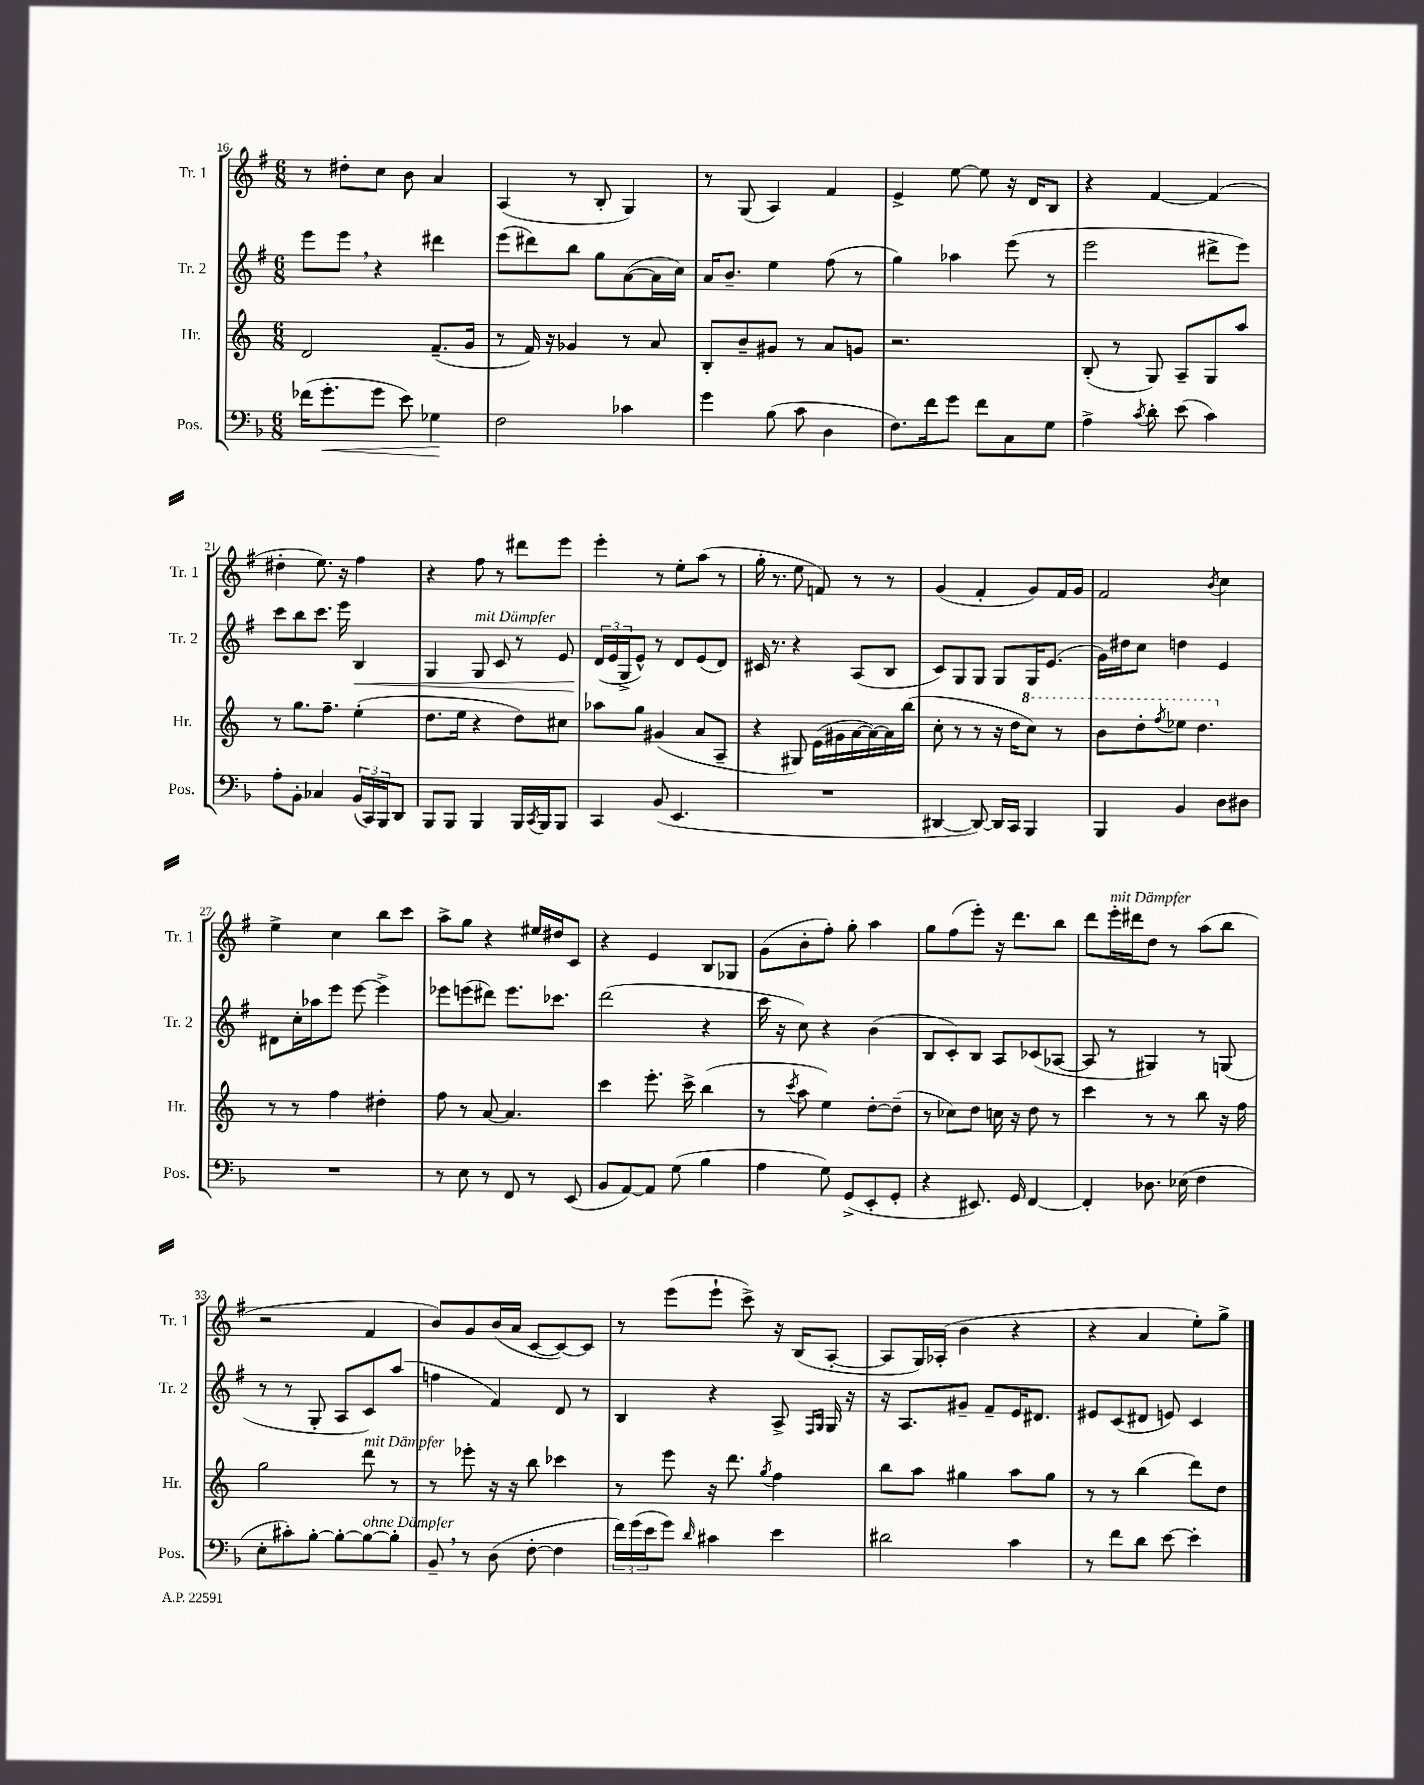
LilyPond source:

<<
\new StaffGroup <<
\new Staff = "s0" \with { instrumentName = "Tr. 1" shortInstrumentName = "Tr. 1" } {
    \clef treble \key g \major \numericTimeSignature \time 6/8
    r8 dis''8-. c''8 b'8 a'4 |
    a4( r8 b8-. g4) |
    r8 g8( a4) fis'4 |
    e'4-> e''8~ e''8 r16 d'16 b8 |
    r4 fis'4~ fis'4( |
    dis''4-. e''8.) r16 fis''4 |
    r4 fis''8 r8 dis'''8 e'''8 |
    e'''4-. r8 e''8-. a''8( r8 |
    g''16-. r8. e''8 f'8) r8 r8 |
    g'4( fis'4-. g'8) fis'16 g'16 |
    fis'2 \acciaccatura { b'8 } c''4 |
    e''4-> c''4 b''8 c'''8 |
    a''8-> g''8 r4 eis''16 dis''16 c'8 |
    r4 e'4 b8 ges8 |
    g'8( b'8-. fis''8-.) g''8-. a''4 |
    g''8 fis''8( e'''8-.) r16 d'''8. b''8 |
    d'''8 e'''16-.^\markup { \italic "mit Dämpfer" } dis'''16 d''8 r8 a''8( b''8 |
    r2 fis'4 |
    b'8) g'8 b'16( a'16 c'8~ c'8~) c'8 |
    r8 e'''8( e'''8-! c'''8->) r16 b16( a8~-. |
    a8 g16) aes16-.( b'4 r4 |
    r4 a'4 e''8-.) g''8-> \bar "|." |
}
\new Staff = "s1" \with { instrumentName = "Tr. 2" shortInstrumentName = "Tr. 2" } {
    \clef treble \key g \major \numericTimeSignature \time 6/8
    e'''8 e'''8 \breathe r4 dis'''4 |
    e'''8( dis'''8) b''8 g''8 a'8~( a'16 c''16) |
    a'16 b'8.-- e''4 fis''8( r8 |
    g''4) aes''4 e'''8( r8 |
    e'''2 dis'''8-> e'''8) |
    c'''8 b''8 c'''8. e'''16 b4\< |
    g4 g8^\markup { \italic "mit Dämpfer" } c'8 r8 e'8 |
    \tuplet 3/2 { d'16\!( e'16 g16-> } e'8-^) r8 d'8 e'8( d'8) |
    cis'16 r8. r4 a8( b8 |
    c'8) g8 g8 g8 g16 e'8.( |
    g'16) dis''16 c''8 d''4 e'4 |
    dis'8 c''16-. aes''16 e'''8 e'''8~ e'''4-> |
    ees'''8 e'''8( dis'''8) e'''8. ces'''8. |
    d'''2( r4 |
    c'''16 r16 c''8) r4 b'4( |
    b8 c'8-.) b8 a8 ces'8( aes8~ |
    aes8 r8 gis4) r8 g8( |
    r8 r8 g8-. a8 c'8) a''8( |
    f''4 fis'4) d'8 r8 |
    b4 r4 a8-> \grace { fis16 g16 } g16 r16 |
    r16 a8. gis'8-- fis'8-- e'16 dis'8. |
    eis'8 c'8( dis'8 e'8) c'4 \bar "|." |
}
\new Staff = "s2" \with { instrumentName = "Hr." shortInstrumentName = "Hr." } {
    \clef treble \key c \major \numericTimeSignature \time 6/8
    d'2 f'8.--( g'16 |
    r8 f'16) r16 ges'4 r8 a'8 |
    b8-. b'8-- gis'8 r8 a'8 g'8 |
    r2. |
    b8-.( r8 g8) a8-- g8 a''8 |
    r8 g''8. f''8.-- e''4-.( |
    d''8. e''16 r4 d''8) cis''8 |
    aes''8 g''8 gis'4( a'8 a8-- |
    r4 gis8) e'16( gis'16 a'16~ a'16~) a'16 b''16( |
    c''8-. r8 r8 r16 d''16 \ottava #1 c'''8) r8 |
    b''8 d'''8-. \acciaccatura { f'''8 } ees'''8 d'''4. \ottava #0 |
    r8 r8 f''4 dis''4-. |
    f''8 r8 a'8~ a'4. |
    c'''4 e'''8.-. c'''16-> b''4( |
    r8 \acciaccatura { c'''8 } a''8 e''4) d''8~-. d''8--( |
    r8 ces''8) d''8 c''16 r16 d''8 r8 |
    c'''4 r8 r8 b''8 r16 f''16 |
    g''2 d'''8^\markup { \italic "mit Dämpfer" } r8 |
    r8 ees'''8-. r16 r16 b''8 ces'''4 |
    r8 e'''8 r16 d'''8. \acciaccatura { g''8 } f''4 |
    b''8 a''8 gis''4 a''8 gis''8 |
    r8 r8 b''4( d'''8) d''8 \bar "|." |
}
\new Staff = "s3" \with { instrumentName = "Pos." shortInstrumentName = "Pos." } {
    \clef bass \key f \major \numericTimeSignature \time 6/8
    fes'16( g'8.-.\< g'8 e'8) ges4\! |
    f2 ces'4 |
    g'4 bes8( c'8 d4 |
    f8.) f'16 g'8 f'8 c8 g8 |
    a4-> \acciaccatura { c'8 } d'8-. e'8( c'4) |
    a8-. bes,8-. ces4 \tuplet 3/2 { bes,16( c,16) bes,,16 } d,8 |
    bes,,8 bes,,8 bes,,4 bes,,16 \acciaccatura { c,8 } bes,,16 bes,,8 |
    c,4 bes,8( e,4. |
    R2. |
    dis,4~ dis,8~) dis,16 c,16 bes,,4 |
    bes,,4 bes,4 d8 dis8 |
    R2. |
    r8 e8 r8 f,8 r8 e,8( |
    bes,8 a,8~) a,8 g8( bes4 |
    a4 g8) g,8->( e,8-. g,8-. |
    r4 eis,8.) g,16 f,4~ |
    f,4-. des8. ees16( f4 |
    e8-. cis'8-.) bes8~-. bes8~-. bes8~^\markup { \italic "ohne Dämpfer" } bes8-. |
    bes,8-- \breathe r8 d8( f8~-. f4 |
    \tuplet 3/2 { f'16) g'16( e'16 } g'8) \grace { d'16 } cis'4 e'4 |
    dis'2 c'4 |
    r8 f'8 d'8 e'8~ e'4-. \bar "|." |
}
>>
>>
\layout { \context { \Score currentBarNumber = #16 } }
